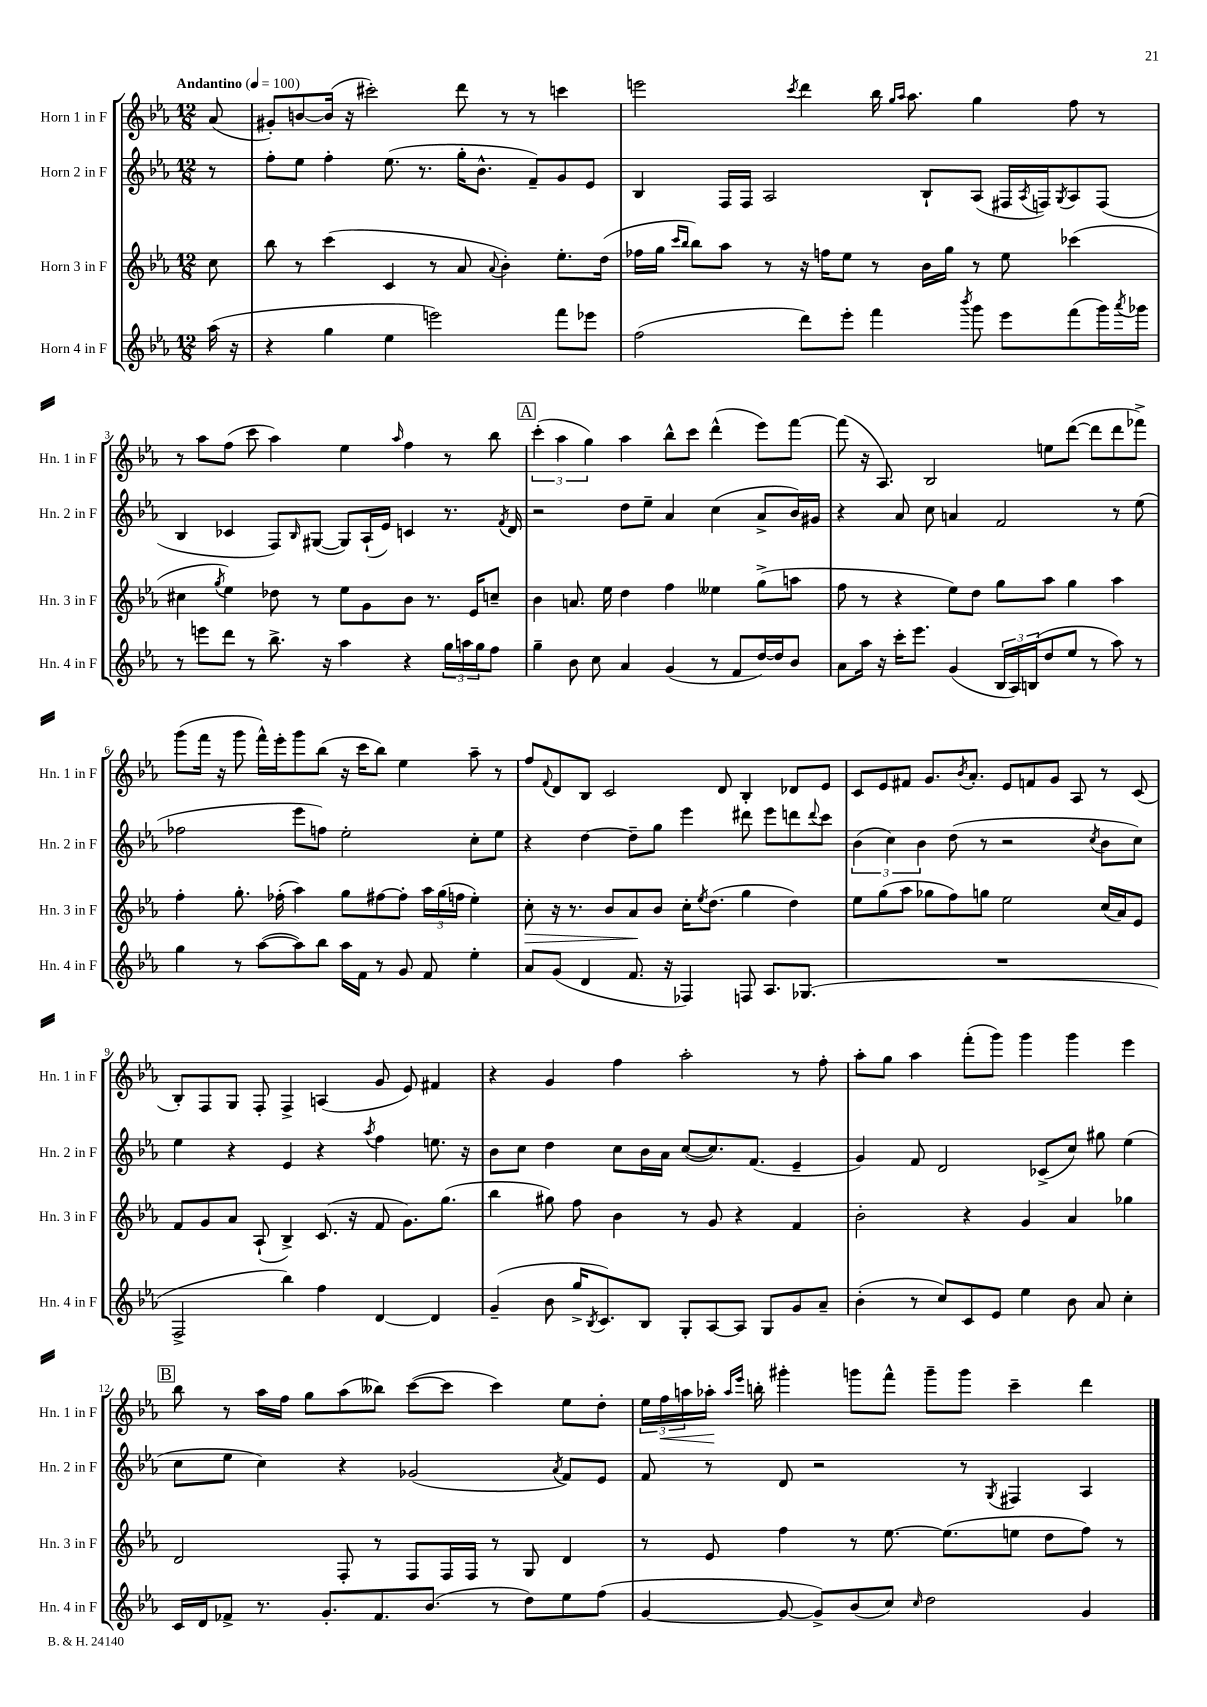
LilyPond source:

<<
\new StaffGroup <<
\new Staff = "s0" \with { instrumentName = "Horn 1 in F" shortInstrumentName = "Hn. 1 in F" } {
    \clef treble \key ees \major \numericTimeSignature \time 12/8 \partial 8 \tempo "Andantino" 4 = 100
    aes'8( |
    gis'8-.) b'8~ b'16( r16 cis'''2-.) d'''8 r8 r8 c'''4 |
    e'''2 \acciaccatura { c'''8 } d'''4 bes''16 \grace { g''16 aes''16 } aes''8. g''4 f''8 r8 |
    r8 aes''8 f''8( c'''8 aes''4) ees''4 \grace { aes''16 } f''4 r8 bes''8 |
    \mark \markup { \box "A" } \tuplet 3/2 { c'''4-.( aes''4 g''4) } aes''4 bes''8-^ c'''8 d'''4-^( ees'''8) f'''8~ |
    f'''8( r16 aes8.) bes2 e''8 d'''8~( d'''8 d'''8 fes'''8->) |
    g'''8( f'''16 r16 g'''8 f'''16-^) ees'''16-. g'''8 bes''8( r16 c'''16 bes''8) ees''4 aes''8-- r8 |
    f''8 \appoggiatura { f'8 } d'8 bes8 c'2 d'8 bes4-. des'8 ees'8 |
    c'8 ees'8 fis'8 g'8. \acciaccatura { bes'8 } aes'8.-. ees'8 f'8 g'8 aes8 r8 c'8( |
    bes8-.) f8 g8 f8-. f4-> a4( g'8 ees'8) fis'4 |
    r4 g'4 f''4 aes''2-. r8 f''8-. |
    aes''8-. g''8 aes''4 f'''8-.( g'''8) g'''4 g'''4 ees'''4 |
    \mark \markup { \box "B" } bes''8 r8 aes''16 f''16 g''8 aes''8( beses''8) c'''8~( c'''8 c'''4) ees''8 d''8-. |
    \tuplet 3/2 { ees''16 f''16\< a''16 } aes''16-.\! \grace { aes''16 ees'''16 } b''16-. gis'''4-. g'''8 f'''8-^ g'''8-- g'''8 c'''4-- d'''4 \bar "|." |
}
\new Staff = "s1" \with { instrumentName = "Horn 2 in F" shortInstrumentName = "Hn. 2 in F" } {
    \clef treble \key ees \major \numericTimeSignature \time 12/8 \partial 8
    r8 |
    f''8-. ees''8 f''4-. ees''8.( r8. g''16-. bes'8.-^ f'8--) g'8 ees'8 |
    bes4 f16 f16 aes2 bes8-! aes8( fis16 \acciaccatura { aes8 } f16) \acciaccatura { g8 } aes8 f8( |
    bes4 ces'4 f8) \grace { bes16 } gis8~( gis8) aes16-!( ees'16) c'4 r8. \acciaccatura { f'8 } d'16 |
    \mark \markup { \box "A" } r2 d''8 ees''8-- aes'4 c''4( aes'8-> bes'16) gis'16 |
    r4 aes'8 c''8 a'4 f'2 r8 ees''8( |
    fes''2 ees'''8 f''8) ees''2-. c''8-. ees''8 |
    r4 d''4~ d''8-- g''8 ees'''4 dis'''8 ees'''8 d'''8 \appoggiatura { d'''8 } c'''8 |
    \tuplet 3/2 { bes'4( c''4) bes'4 } d''8( r8 r2 \acciaccatura { c''8 } bes'8 c''8) |
    ees''4 r4 ees'4 r4 \acciaccatura { aes''8 } f''4 e''8. r16 |
    bes'8 c''8 d''4 c''8 bes'16 aes'16 c''8~( c''8.) f'8.( ees'4-- |
    g'4) f'8 d'2 ces'8->( c''8) gis''8 ees''4( |
    \mark \markup { \box "B" } c''8 ees''8 c''4) r4 ges'2( \acciaccatura { aes'8 } f'8) ees'8 |
    f'8 r8 d'8 r2 r8 \acciaccatura { g8 } fis4 aes4 \bar "|." |
}
\new Staff = "s2" \with { instrumentName = "Horn 3 in F" shortInstrumentName = "Hn. 3 in F" } {
    \clef treble \key ees \major \numericTimeSignature \time 12/8 \partial 8
    c''8 |
    bes''8 r8 c'''4( c'4 r8 aes'8 \appoggiatura { aes'8 } bes'4-.) ees''8.-. d''16( |
    fes''16 g''16 \grace { c'''16 bes''16 } bes''8) aes''8 r8 r16 f''16 ees''8 r8 bes'16 g''16 r8 ees''8 ces'''4( |
    cis''4 \acciaccatura { g''8 } ees''4) des''8 r8 ees''8 g'8 bes'8 r8. ees'16 c''8-- |
    \mark \markup { \box "A" } bes'4 a'8. ees''16 d''4 f''4 eeses''4 g''8->( a''8 |
    f''8 r8 r4 ees''8) d''8 g''8 aes''8 g''4 aes''4 |
    f''4-. g''8.-. fes''16-.( aes''4) g''8 fis''8~ fis''8-. \tuplet 3/2 { aes''16 g''16( f''16 } ees''4-.) |
    c''8-.\> r16 r8. bes'8 aes'8\! bes'8 c''16-. \acciaccatura { ees''8 } d''8.( g''4 d''4) |
    ees''8 g''8( aes''8 ges''8 f''8) g''8 ees''2 c''16( aes'16) ees'8 |
    f'8 g'8 aes'8 aes8-!( bes4->) c'8.( r16 f'8 g'8.) g''8.( |
    bes''4 gis''8) f''8 bes'4 r8 g'8 r4 f'4 |
    bes'2-. r4 g'4 aes'4 ges''4 |
    \mark \markup { \box "B" } d'2 f8-. r8 f8 f16 f16 r8 g8 d'4 |
    r8 ees'8 f''4 r8 ees''8.~ ees''8.( e''8 d''8 f''8) r8 \bar "|." |
}
\new Staff = "s3" \with { instrumentName = "Horn 4 in F" shortInstrumentName = "Hn. 4 in F" } {
    \clef treble \key ees \major \numericTimeSignature \time 12/8 \partial 8
    aes''16( r16 |
    r4 g''4 ees''4 e'''2) f'''8 ees'''8 |
    f''2( d'''8) ees'''8-. f'''4 \acciaccatura { bes'''8 } g'''8 ees'''8 f'''8( g'''16) \acciaccatura { aes'''8 } ges'''16 |
    r8 e'''8 d'''8 r8 bes''8.-> r16 aes''4 r4 \tuplet 3/2 { g''16 a''16 g''16 } f''8 |
    \mark \markup { \box "A" } g''4-- bes'8 c''8 aes'4 g'4( r8 f'8 d''16~) d''16 bes'8 |
    aes'8 aes''16 r16 c'''16-. ees'''8. g'4( \tuplet 3/2 { bes16 aes16) b16( } d''8 ees''8 r8 aes''8) r8 |
    g''4 r8 aes''8~( aes''8) bes''8 aes''16 f'16 r8 g'8 f'8 ees''4-. |
    aes'8 g'8( d'4 f'8. r16 fes4) f8 aes8. ges8.( |
    R1. |
    f2-> bes''4) f''4 d'4~ d'4 |
    g'4--( bes'8 g''16-> \acciaccatura { bes8 } c'8.) bes8 g8-. aes8~ aes8 g8 g'8 aes'8-- |
    bes'4-.( r8 c''8) c'8 ees'8 ees''4 bes'8 aes'8 c''4-. |
    \mark \markup { \box "B" } c'16 d'16 fes'8-> r8. g'8.-. fes'8. bes'8.( r8 d''8) ees''8 f''8( |
    g'4~ g'8~ g'8->) bes'8( c''8) \grace { c''16 } d''2 g'4 \bar "|." |
}
>>
>>
